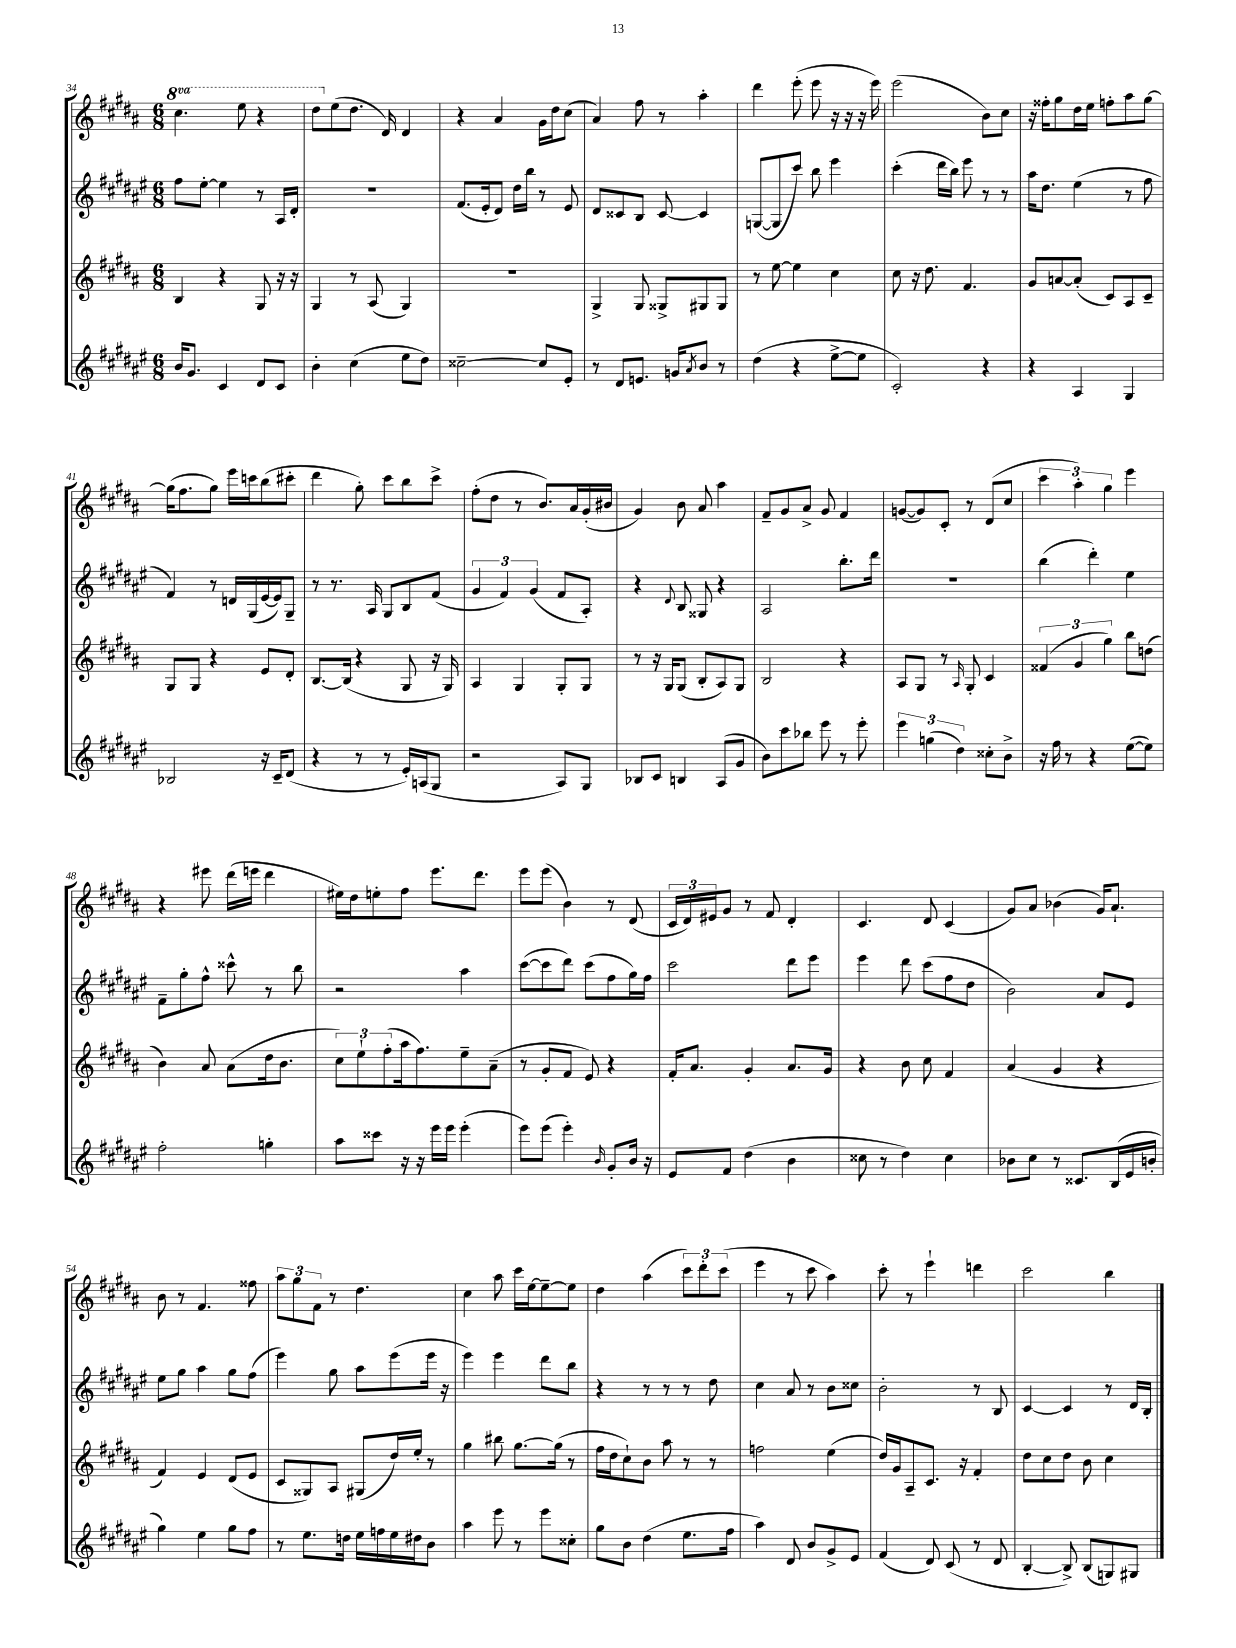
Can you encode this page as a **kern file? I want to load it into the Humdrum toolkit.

**kern	**kern	**kern	**kern
*part4	*part3	*part2	*part1
*staff4	*staff3	*staff2	*staff1
*clefG2	*clefG2	*clefG2	*clefG2
*k[f#c#g#d#a#e#]	*k[f#c#g#d#a#]	*k[f#c#g#d#a#e#]	*k[f#c#g#d#a#]
*M6/8	*M6/8	*M6/8	*M6/8
*	*	*	*8va
=34	=34	=34	=34
16b/KL	4B/	8ff#\L	4.ccc#\
8.g#/J	.	.	.
.	.	[8ee#'\J	.
4c#/	4r	4ee#\]	.
.	.	.	8eee\
8d#/L	8G#/	8r	4r
8c#/J	16r	16A#/LL	.
.	16r	16d#'/JJ	.
=35	=35	=35	=35
4b'\	4G#/	2.r	8ddd#\L
*	*	*	*X8va
.	.	.	(8ee\
(4cc#\	8r	.	8.dd#\J
.	(8A#/	.	.
.	.	.	16d#/)
8ee#\L	4G#/)	.	4d#/
8dd#\J)	.	.	.
=36	=36	=36	=36
[2cc##X~\	2.r	(8.f#/L	4r
.	.	16e#'/k	.
.	.	8d#/J)	4a#/
.	.	16dd#\LL	.
.	.	16bb\JJ	.
8cc##/L]	.	8r	16g#\LL
.	.	.	16dd#\J
8e#'/J	.	8e#/	(8cc#\J
=37	=37	=37	=37
8r	4G#^/	8d#/L	4a#/)
8d#/L	.	8c##X/	.
8.en/J	8G#/	8B/J	8ff#\
.	8G##X^/L	[8c##/	8r
16gn/KL	.	.	.
8qa#/	.	.	.
8b/J	8G#X/	4c##/]	4aa#'\
8r	8G#/J	.	.
=38	=38	=38	=38
(4dd#\	8r	([8Gn/L	4ddd#\
.	[8ee\	8G/]	.
4r	4ee\]	8ccc#/J)	(8eee'\
.	.	8bb\	8eee\
[8ee#^\L	4cc#\	4eee#\	16r
.	.	.	16r
8ee#\J]	.	.	16r
.	.	.	16eee\)
=39	=39	=39	=39
2c#'/)	8cc#\	(4ccc#'\	(2eee\
.	16r	.	.
.	8.dd#\	.	.
.	.	16ddd#\LL	.
.	.	16bb\JJ)	.
.	4.f#/	8eee#\	.
4r	.	8r	8b\L)
.	.	8r	8cc#\J
=40	=40	=40	=40
4r	8g#/L	16aa#\KL	16r
.	.	8.dd#\J	16ff##X'\KL
.	[8an/	.	8gg#\
4A#/	(8a'/J]	(4ee#\	16dd#\L
.	.	.	16ee\JJ
.	8c#/L)	.	8ffn'\L
4G#/	8A#/	8r	8aa#\
.	8c#~/J	8ff#\	[8gg#\J
!!LO:LB:g=z
=41	=41	=41	=41
2B-X/	8G#/L	4f#/)	(16gg#\KL]
.	.	.	8.ff#\
.	8G#/J	.	.
.	4r	8r	8gg#\J)
.	.	16dn/LL	16eee\LL
.	.	(16G#/	16cccn\J
16r	8e/L	[16e#/	(8bb\
16c#~/KL	.	16e#/J])	.
(8d#/J	8d#'/J	8G#~/J	8ccc#X'\J
=42	=42	=42	=42
4r	[8.B/L	8r	4ddd#\
.	.	8.r	.
.	(16B/Jk]	.	.
8r	4r	.	8gg#'\)
.	.	16A#/	.
8r	.	8G#/L	8ccc#\L
16e#'/LL)	8G#/	8B/	8bb\
(16An/J	.	.	.
8G#/J	16r	(8f#/J	8ccc#^\J
.	16G#/)	.	.
=43	=43	=43	=43
2r	4A#/	6g#/	(8ff#'\L
.	.	.	8dd#\J
.	.	6f#/)	.
.	4G#/	.	8r
.	.	(6g#/	.
.	.	.	8.b/L)
8A#/L)	8G#'/L	8f#/L	.
.	.	.	16a#/L
8G#/J	8G#/J	8A#'/J)	(16g#'/
.	.	.	16b#X/JJ
=44	=44	=44	=44
8B-X/L	8r	4r	4g#/)
8c#/J	16r	.	.
.	16G#/KL	.	.
.	.	8qqd#/	.
4Bn/	(8G#/J	8B/	8b\
.	8B'/L	8G##X/	8a#/
(8A#/L	8A#/)	4r	4aa#\
8g#/J	8G#/J	.	.
=45	=45	=45	=45
8b\L)	2B/	2A#/	8f#~/L
8ccc#\	.	.	8g#/
8bb-X\J	.	.	8a#^/J
8eee#\	.	.	8g#/
8r	4r	8.bb'\L	4f#/
8eee#'\	.	.	.
.	.	16ddd#\Jk	.
=46	=46	=46	=46
6eee#\	8A#/L	2.r	([8gn/L
.	8G#/J	.	8g/])
(6ggn\	.	.	.
.	8r	.	8c#'/J
6dd#\)	.	.	.
.	16qqA#/	.	.
.	8G#'/	.	8r
8cc##X'\L	4c#/	.	(8d#/L
8b^\J	.	.	8cc#/J
=47	=47	=47	=47
16r	(6f##X/	(4bb\	6ccc#\
16ff#\	.	.	.
8r	.	.	.
.	6g#/	.	6aa#'\)
4r	.	4ddd#'\)	.
.	6gg#\)	.	6gg#\
([8ee#\L	8bb\L	4ee#\	4eee\
8ee#\J])	(8ddn\J	.	.
!!LO:LB:g=z
=48	=48	=48	=48
2ff#'\	4b\)	8f#~\L	4r
.	.	8gg#'\	.
.	8a#/	8ff#^^\J	8eee#X\
.	(8a#\L	8ccc##X^^\	(16ddd#\LL
.	.	.	16eeen\JJ
4ggn'\	16dd#\k	8r	4ddd#\
.	8.b\J	.	.
.	.	8bb\	.
=49	=49	=49	=49
8aa#\L	12cc#\L)	2r	16ee#X\LL)
.	.	.	16dd#\J
.	12ee`\	.	.
8ccc##X\J	.	.	8een'\
.	(12ff#'\	.	.
16r	16aa#\k	.	8ff#\J
16r	8.ff#\)	.	.
16eee#\LL	.	.	8.eee\L
16eee#\JJ	.	.	.
(4eee#'\	8ee~\	4aa#\	.
.	.	.	8.ddd#\J
.	(8a#~\J	.	.
=50	=50	=50	=50
8eee#\L)	8r	([8ccc#\L	8eee\L
(8eee#\J	8g#'/L	8ccc#\]	(8eee\J
4eee#'\)	8f#/J	8ddd#\J)	4b\)
.	8e/)	(8ccc#\L	.
16qqb/	.	.	.
8g#'/L	4r	8ff#\	8r
16b/Jk	.	16gg#\L)	(8d#/
16r	.	16ff#\JJ	.
=51	=51	=51	=51
8e#/L	16f#'/KL	2ccc#\	24c#/LL
.	.	.	24d#/)
.	8.a#/J	.	.
.	.	.	24e#X/J
8f#/J	.	.	8g#/J
(4dd#\	4g#'/	.	8r
.	.	.	8f#/
4b\	8.a#/L	8ddd#\L	4d#'/
.	.	8eee#\J	.
.	16g#/Jk	.	.
=52	=52	=52	=52
8cc##X\	4r	4eee#\	4.c#/
8r	.	.	.
4dd#\)	8b\	8ddd#\	.
.	8cc#\	(8ccc#\L	8d#/
4cc##\	4f#/	8ff#\	(4c#/
.	.	8dd#\J	.
=53	=53	=53	=53
8b-X\L	(4a#/	2b\)	8g#/L)
8cc#\J	.	.	8a#/J
8r	4g#/	.	(4b-X\
8.c##X/L	.	.	.
.	4r	8a#/L	16g#/KL)
(16B/L	.	.	8.a#`/J
16e#/	.	8e#/J	.
16bn'/JJ	.	.	.
!!LO:LB:g=z
=54	=54	=54	=54
4gg#\)	4f#/)	8ee#\L	8b\
.	.	8gg#\J	8r
4ee#\	4e/	4aa#\	4.f#/
8gg#\L	(8d#/L	8gg#\L	.
8ff#\J	8e/J	(8ff#\J	8ff##X\
=55	=55	=55	=55
8r	8c#/L	4eee#\)	12aa#\L
.	.	.	12gg#\
8.ee#\L	8G##X/)	.	.
.	.	.	12f#\J
.	8A#/J	8gg#\	8r
16ddn\Jk	.	.	.
16ee#\LL	(8G#X/L	8aa#\L	4.dd#\
16ffn\	.	.	.
16ee#\	16dd#/L)	(8eee#\	.
16dd#X\J	16ee'/JJ	.	.
8b\J	8r	16eee#\Jk	.
.	.	16r	.
=56	=56	=56	=56
4aa#\	4gg#\	4eee#\)	4cc#\
8eee#\	8bb#X\	4eee#\	8aa#\
8r	[8.gg#\L	.	16ccc#\LL
.	.	.	[16ee\J
8eee#\L	.	8ddd#\L	8ee~\_
.	(16gg#\Jk]	.	.
8cc##X'\J	8r	8bb\J	8ee\J]
=57	=57	=57	=57
8gg#\L	16ff#\LL	4r	4dd#\
.	16dd#\J	.	.
8b\J	8cc#`\)	.	.
(4dd#\	8b\J	8r	(4aa#\
.	8aa#\	8r	.
8.ee#\L	8r	8r	12ccc#\L)
.	.	.	12ddd#'\
.	8r	8dd#\	.
.	.	.	(12ccc#\J
16ff#\Jk	.	.	.
=58	=58	=58	=58
4aa#\)	2ffn\	4cc#\	4eee\
8d#/	.	8a#/	8r
8b/L	.	8r	8ccc#\
8g#^/	(4ee\	8b\L	4aa#\)
8e#/J	.	8cc##X\J	.
=59	=59	=59	=59
(4f#/	16dd#/LL)	2b'\	8ccc#'\
.	16g#/J	.	.
.	8A#~/	.	8r
8d#/)	8.c#/J	.	4eee`\
(8c#/	.	.	.
.	16r	.	.
8r	4f#'/	8r	4dddn\
8d#/	.	8B/	.
=60	=60	=60	=60
[4B'/	8dd#\L	[4c#/	2ccc#\
.	8cc#\	.	.
8B^/])	8dd#\J	4c#/]	.
(8B/L	8b\	.	.
8Gn/)	4cc#\	8r	4bb\
8G#X/J	.	16d#/LL	.
.	.	16B'/JJ	.
==	==	==	==
*-	*-	*-	*-
